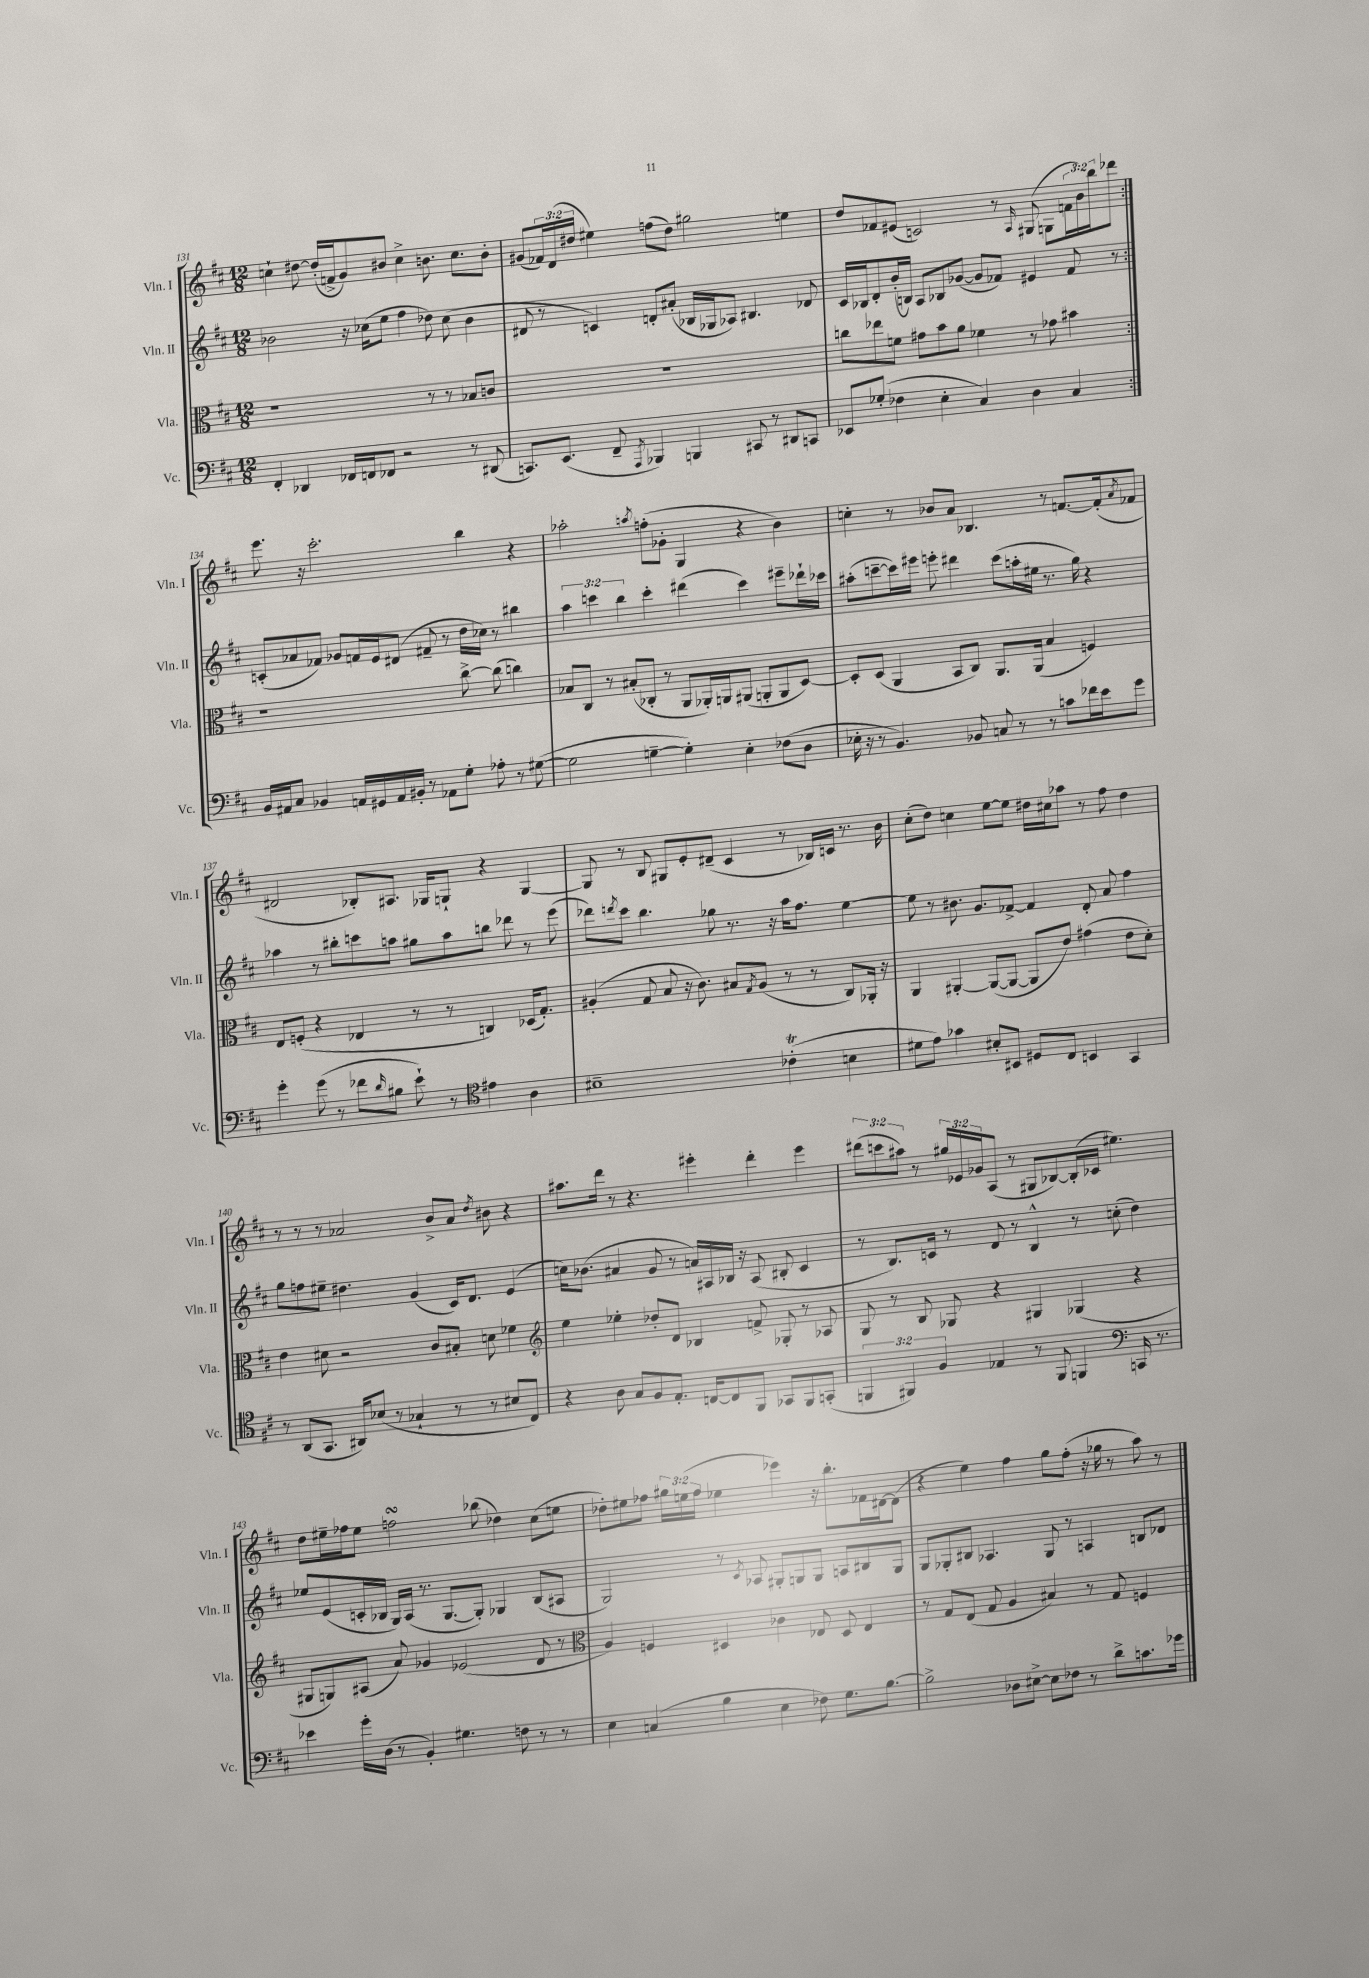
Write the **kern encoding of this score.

**kern	**kern	**kern	**kern
*staff4	*staff3	*staff2	*staff1
*clefF4	*clefC3	*clefG2	*clefG2
*k[f#c#]	*k[f#c#]	*k[f#c#]	*k[f#c#]
*M12/8	*M12/8	*M12/8	*M12/8
4FF#'/	1r	2b-\	4cc`\
4DD-/	.	.	[8dd#\
.	.	.	(16dd#'/]LL
.	.	.	16f^/J
16FF-/LL	.	16r	8g/)
16FF/J	.	(16cc-\LK	.
8FF-/J	.	8ee\J	8b#/J
2r	.	4ff#\	4cc^\
.	8r	8dd-\)	8.b\
.	8r	(8cc-\	.
.	.	.	8.cc\L
8r	8B-/L	4b-\	.
(8DD#/	8c/J	.	8b'\J
=	=	=	=
8.CC/L)	1.r	8d#/	(8g#/L
.	.	8r	24f-/L)
.	.	.	(24d/
(8.EE/J	.	.	.
.	.	.	24dd#/JJ
.	.	4c/)	4ee#\)
8FF#~/	.	.	.
8qAAA/	.	.	.
4BBB-/)	.	8d'/L	(8ff\L
.	.	(8a#'/J	8dd#\J)
4BBB/	.	16B-/LL	2gg#\
.	.	16G-/J	.
.	.	8A-/J)	.
8CC#/	.	4.B#/	.
8r	.	.	.
8DD#/L	.	.	4ee\
8CC/J	.	8d-/	.
=	=	=	=
8EE-/L	8cc\L	16c#/LL	8dd/L
.	.	16B-/J	.
(8G-'/J	8ee-\	8d'/	8f-/
4F-\	8f\J	(16b'/L	(8e#/J
.	.	16B/JJ)	.
.	8g#\L	8A/L	2c/)
4E'\	8b\	8B-/	.
.	8a\J	([8g-/J	.
4C#/)	4f-\	8g-/]L	.
.	.	8f-/J)	8r
.	.	.	16qqA/
4D\	8r	4e#/	(8G#/
.	8g-\	.	8G\L
4C#/	4b#\	8f-/	24f\L
.	.	.	24b\)
.	.	.	24bb\J
.	.	8r	8ddd-\J
=:|!	=:|!	=:|!	=:|!
16BB/LL	1r	(8c'/L	8.eee\
16AA#/J	.	.	.
8C#/J	.	8a-/	.
.	.	.	16r
4BB-/	.	8f-/J)	2.ccc#'\
.	.	8g-/L	.
16AA/LL	.	16f/L	.
16GG#/	.	16e/J	.
16AA/	.	(8d#/J	.
16BB#'/JJ	.	.	.
8r	.	8f#~/	.
8AA-\L	.	8r	.
8G'\J	[8cc#^\	16dd\LL	4bb\
.	.	16cc-\JJ)	.
8A-'\	(8cc#\]	8r	.
8r	4cc\)	4bb#\	4r
([8G#\	.	.	.
=	=	=	=
2G#\]	8B-/L	6aa\	2aa-'\
.	8C#/J	.	.
.	.	6ccc\	.
.	8r	.	.
.	.	6bb\	.
.	(8B#'/L	.	.
.	.	.	8qaa/
[4G~\	8C-'/J	4ccc'\	(8ff'\L
.	8r	.	8g-'\J
4G'\])	8AA/L	(4ddd#\	4G/
.	16AA-'/L)	.	.
.	16AA/J	.	.
4E'\	(8AA#/J	4ccc\)	4r
.	8AA'/L	.	.
(8F-\L	8AA/	8eee#~\L	4b\)
8D\J	[8D/J)	16ddd-`\L	.
.	.	16ccc-\JJ	.
=	=	=	=
16E-'\	8D'/]L	(8aa#'\L	4cc'\
16r	.	.	.
8r	(8D/J	[8ccc~\	.
4.BB/)	4AA/	16ccc\]L)	8r
.	.	16eee#\JJ	.
.	.	8eee'\	8b-/L
.	8BB/L	4ddd#\	8a/J
8BB-/	8C#/J)	.	4.B-/
8C/	8.AA/L	(8ccc\L	.
8r	.	16aa'\L	.
.	(16AA/Jk	16ee#\JJ	.
8r	4B/	8.r	8r
8c\L	.	.	[8.f/L
.	.	16gg\)	.
16f-\L	4F/)	4r	.
16e\J	.	.	(16f'/]k
.	.	.	8qa/
8g\J	.	.	8f-/J
=	=	=	=
4g'\	8E/L	4aa-\	2d#/
.	(8F'/J	.	.
(8g\	4r	8r	.
8r	.	8bb#'\L	.
8f-\L	4E-/	8ccc\	8B-'/L)
16qqd/	.	.	.
8B#\J	.	8aa\J	8.A#/J
8e`\)	8r	8gg#\L	.
.	.	.	16G-/LK
8r	8r	8aa\	8G`/J
*clefC4	*	*	*
4e#\	4C/)	8bb\J	4r
.	.	8ddd-\	.
4A\	(16D-/LK	8r	[4G/
.	8.G'/J)	.	.
.	.	(8eee\	.
=	=	=	=
1B#~	(4A#'/	8ddd-\L)	8G/]
.	.	8qddd/	.
.	.	8ccc#\J	8r
.	8G/	4.bb\	8B/
.	8B/	.	8G#/L
.	16r	.	8e'/
.	8.c#\)	.	.
.	.	8gg-\	(8d#~/J
.	8B#/L	8.r	4c#/
.	8qG/	.	.
.	(8A#/J	.	.
.	.	16r	.
(4c-'\	8r	16aa\LK	8r
.	.	8.ff#\J	.
.	8r	.	16B-/LL)
.	.	.	16c/JJ
4B\	8C#/L)	[4ee\	8.r
.	16AA-'/Jk	.	.
.	16r	.	16b\
=	=	=	=
8d#\L	4AA/	8ee\]	(8cc#'\L
8e\J)	.	8r	8dd\J)
4g-\	[4AA#'/	8.b#\	4cc\
.	.	8.g/L	.
8B#'/L	(8AA#/_L	.	[8ee\L
8BB#/J	8AA#/_J	[8f-^/J	8ee\]J
8D#/L	8AA#/]L	4f-/]	16dd#\LL
.	.	.	16cc#\J
8C#/J	8e/J)	.	8aa-\J
4BB/	(4g#\	8d'/	8r
.	.	8a/	8ff#\
4GG/	8e\L	4ff#\	4dd#\
.	8d'\J)	.	.
=	=	=	=
8r	4e\	8gg\L	8r
(8AA/L	.	8ff\	8r
8.GG/J	8d#\	8ee#~\J	8r
.	2r	4.dd#\	2a-/
16AA#/LK)	.	.	.
(8B-/J	.	.	.
8r	.	.	.
4G-`/	.	(4g/	.
.	8c#/L	.	8b^/L
8r	8B#'/J	16c#/LK)	8a-/J
.	.	8.d/J	.
.	.	.	8qdd/
8r	8d\	.	8b#\
8B#/L	4f-\	(4e/	4r
8C#/J)	.	.	.
=	=	=	=
*	*clefG2	*	*
4r	4ee\	16cc\LK)	8.aa#\L
.	.	(8.b-\J	.
.	.	.	16ddd\Jk
8A\	4ee-'\	4a#/	8r
8G/L	.	.	4.r
8F#/	8dd-'/L	8g/	.
8.E'/J	8d/J	8r	.
.	4B-/	16a/LL)	4eee#'\
[16C/LK	.	16A#/	.
8C/]	.	16B-/JJ	.
.	.	16r	.
8FF#/J	8f^/	(8A#/	4ddd'\
8GG-/L	8G-'/	8B#'/	.
8FF#/	8r	4c#/	4eee#\
(8GG'/J	8A-/	.	.
=	=	=	=
6FF/	8G/	8r	(12ddd#\L
.	.	.	12ccc\
.	8r	8.B/L)	.
6FF#/)	.	.	12aa#\J)
.	8B/	.	8r
.	.	16c/Jk	.
6F#/	.	.	.
.	8G-/	8r	24gg#/LL
.	.	.	24e-/
.	.	.	24g-/J
4E-/	4r	8d/	(8A/J
.	.	8r	8r
8r	4G#/	4B^^/	8G#/L
8FF#/	.	.	[8B-/)
4FF/	(4G-/	8r	(16B-'/]L
.	.	.	16c-/JJ
.	.	(8cc'\	4.ee#\)
*clefF4	*	*	*
16CC/	4r	4dd\)	.
8.r	.	.	.
=	=	=	=
4e-\	8G#/L	8ee-/L	8dd\L
.	8G/)	(8e/	16ee#~\L
.	.	.	16ff-\J
16g'\LL	(8A#/J	16c'/L	8ee#\J
(16D\JJ	.	16B-/JJ	.
8r	8a/)	16G/LL)	2ff\
.	.	(16A/JJ	.
4BB'/)	4g-/	8.r	.
.	.	[8.G/L	.
4.G#\	(2e-/	.	.
.	.	8G'/]J)	(8bb-\
.	.	4G-/	4dd-\)
8F\	.	.	.
8r	8d/	(8B-/L	(8cc#\L
8r	8r	8A#/J	8ee\J
=	=	=	=
*	*clefC3	*	*
4E\	4A/)	2G/)	8dd-'\L)
.	.	.	8ee#\
(4C/	4F/	.	8ff-\J
.	.	.	24gg#\LL
.	.	.	(24ee\
.	.	.	24ff-\JJ
4B\	4D#/	8r	4ee-\
.	.	8qc#/	.
.	.	8A-/	.
4E\	4c-\	8G#'/L	4eee-\)
.	.	8G/	.
8F-\)	8E-/	8G/J	16r
.	.	.	8.bb'\L
8.G\L	8D#/	8A/L	.
.	4E-/	8B#/	16f-\L
[8.B\J	.	.	[16d#\J
.	.	8G/J	(8d#\]J
=	=	=	=
2B^\]	8r	8G/L	4r
.	8G/L	8G-'/	.
.	(8E/J	8B#/J	4ee\)
.	8G/	4.A-/	.
8D-\L	4A/	.	4ff#\
[8E#^\J	.	.	.
8E#\]L	4B#/)	8G-/	8gg\L
8F-\J	.	8r	(8ff#'\J
8r	8r	4A/	16r
.	.	.	16gg-\
8d^\L	8G/	.	8r
8.c\	4F/	8B/L	8aa\)
.	.	8d-/J	8r
16g-\Jk	.	.	.
==	==	==	==
*-	*-	*-	*-
